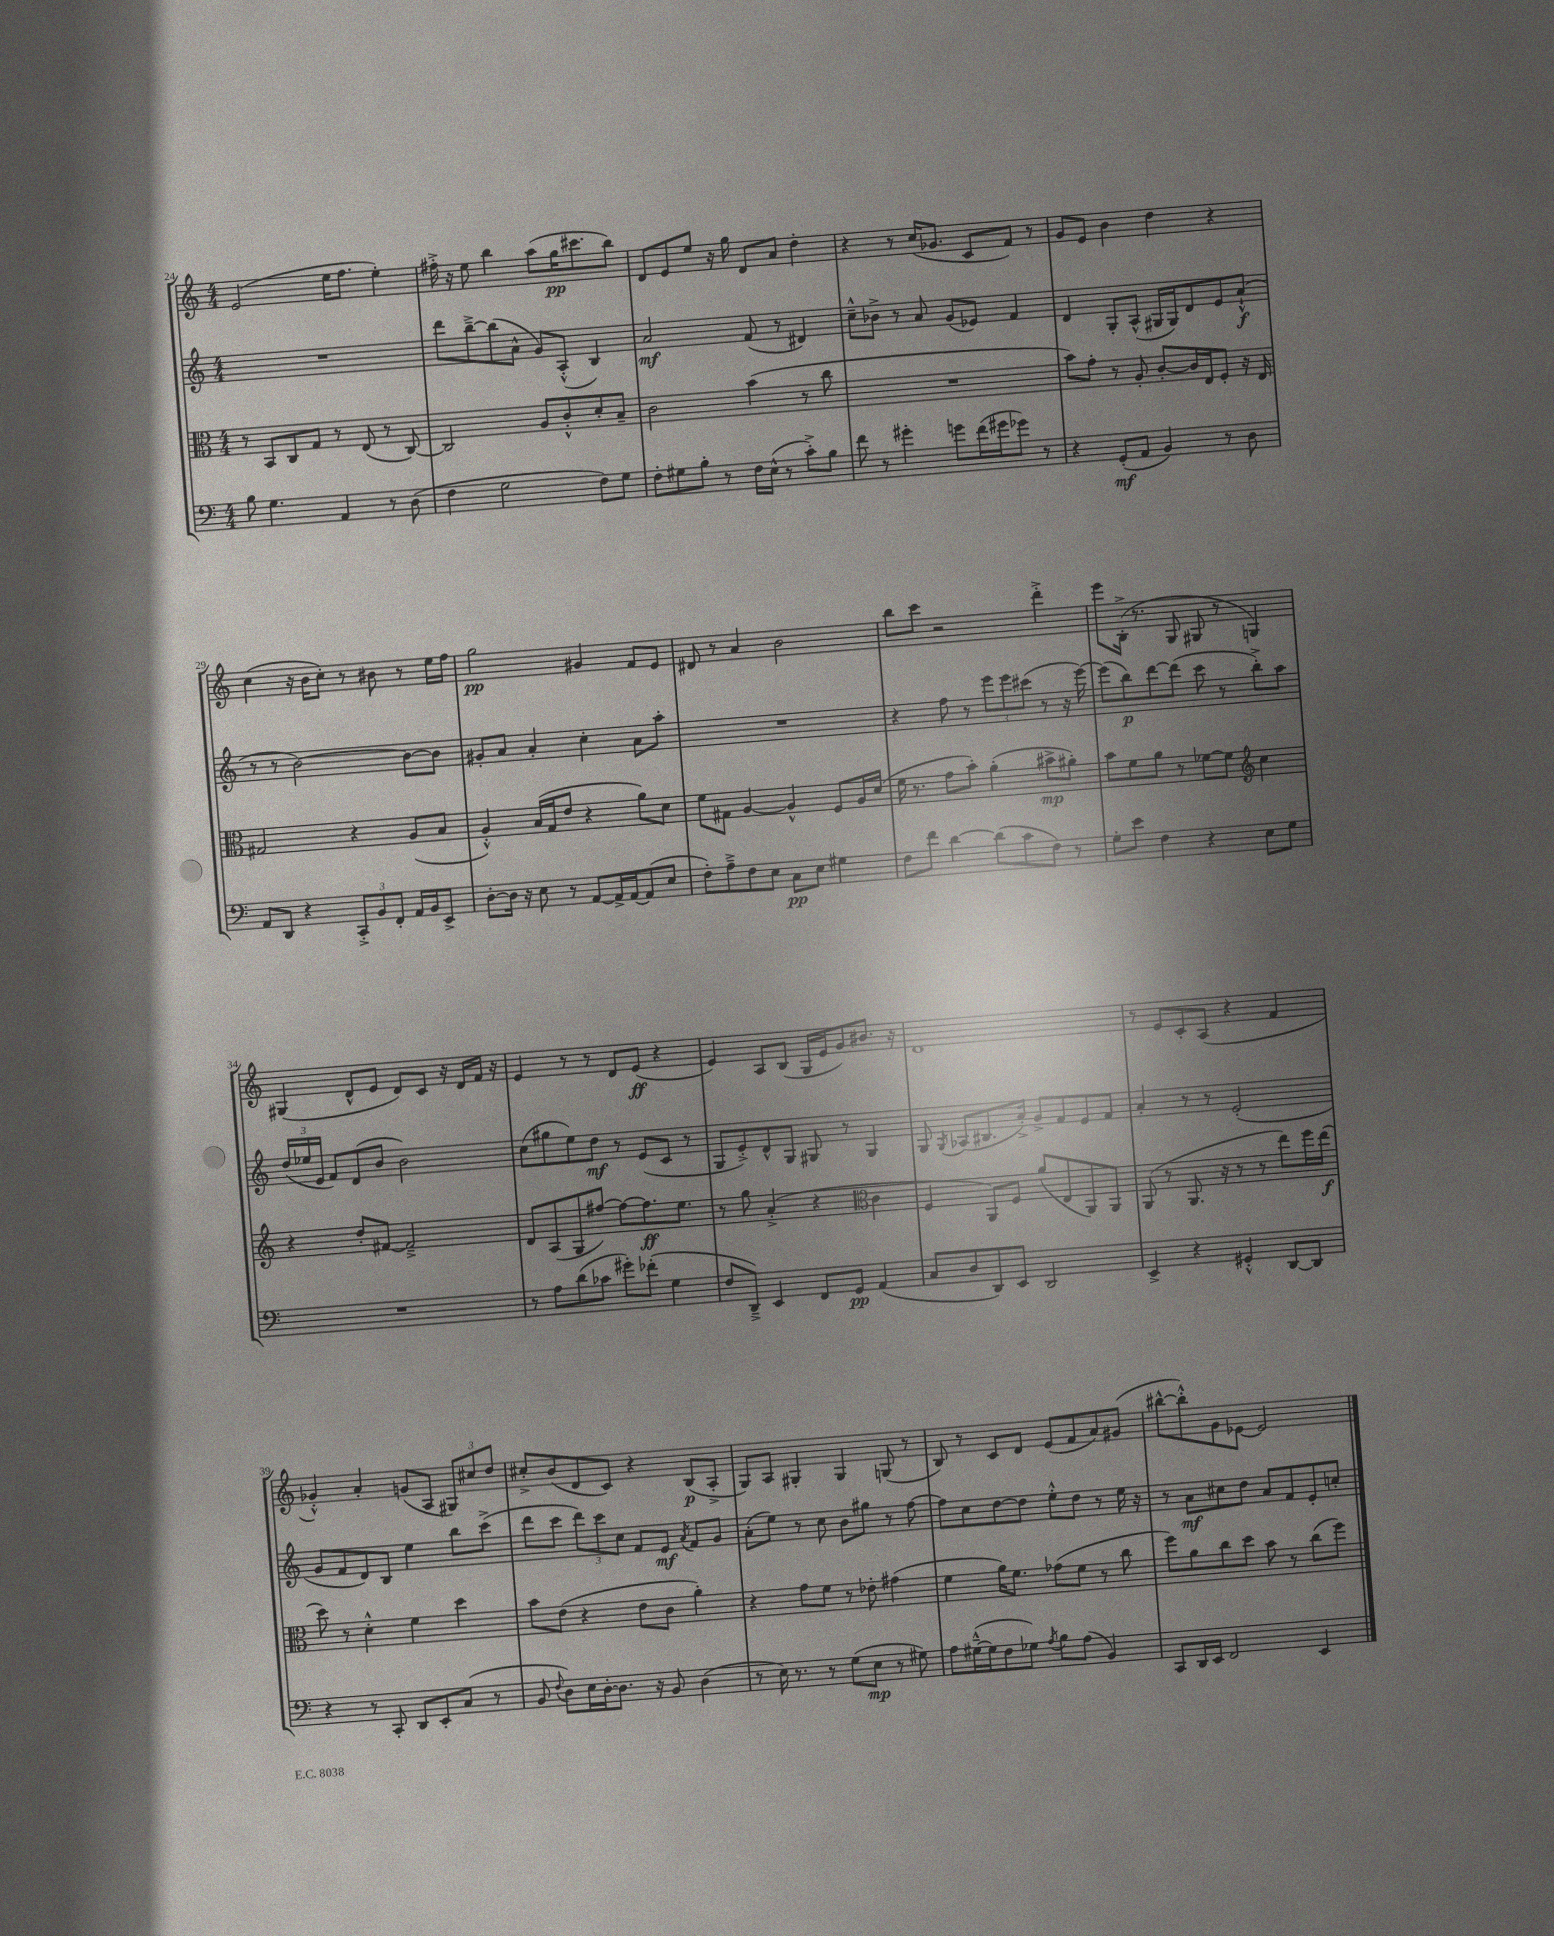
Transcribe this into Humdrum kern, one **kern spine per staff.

**kern	**kern	**kern	**kern
*staff4	*staff3	*staff2	*staff1
*clefF4	*clefC3	*clefG2	*clefG2
*k[]	*k[]	*k[]	*k[]
*M4/4	*M4/4	*M4/4	*M4/4
8B	8r	1r	(2e
4.G	8BB	.	.
.	8C	.	.
.	8G	.	.
4AA	8r	.	16ee
.	.	.	8.ff
.	(8E	.	.
8r	8r	.	4ee')
(8D	[8C)	.	.
=	=	=	=
4F	2C]	8ddd	16ff#'^
.	.	.	16r
.	.	[8bb~^	8ee
2G	.	(8bb]	4bb
.	.	8a^^	.
.	8A	8g)	(8aa
.	8c'^^	(8A'^^	16gg
.	.	.	8.ccc#
8F)	8d'	4B)	.
8G	8B~	.	8bb)
=	=	=	=
8F'	2c	2a	8d
8G#	.	.	8e
8B'	.	.	8ee
8r	.	.	16r
.	.	.	16gg
16F	(4b	(8f	8d
(16E^^	.	.	.
8r	.	8r	8a
8c'^)	8r	4d#)	4dd'
8B	8cc	.	.
=	=	=	=
8f	1r	8cc~^^	4r
8r	.	8b-^	.
4g#'	.	8r	8r
.	.	8a	(16cc
.	.	.	8.g-
8g	.	(8g	.
(16f	.	8e-)	8c
16g#	.	.	.
8g-)	.	4f	8f)
8r	.	.	8r
=	=	=	=
4r	8b)	4d	8g
.	8g'	.	8e
(8GG'	8r	8G'	4b
8AA	8A'	(8A^^	.
4BB)	[8c'	16G#	4dd
.	.	16G#)	.
.	16c]	8d	.
.	16E	.	.
8r	8F'	8e	4r
8D	16r	(8a`^^	.
.	16E	.	.
=	=	=	=
8AA	2G#	8r	(4cc
8DD	.	8r	.
4r	.	[2b)	16r
.	.	.	16b
.	.	.	8cc')
12CC'^	4r	.	8r
12BB	.	.	.
.	.	.	8b#
12FF'	.	.	.
16AA	(8A	8b_	8r
16BB	.	.	.
8EE^	8B	8b]	16ee
.	.	.	16ff
=	=	=	=
[8D'	4A'^^)	8g#'	2gg
16D]	.	8a	.
16r	.	.	.
8E	(16B	4a'	.
.	16G	.	.
8r	8e	.	.
[8AA	4r	4cc'	4g#
16AA^]	.	.	.
[16AA	.	.	.
(8AA]	8a)	8a	8f
8E	8d	8aa'	8e
=	=	=	=
8F')	8f	1r	8d#
8A~^	8G#	.	8r
8F	[4A	.	4a
8E	.	.	.
8C	4A^^]	.	2b
8E	.	.	.
4G#	8F	.	.
.	16A	.	.
.	(16d	.	.
=	=	=	=
8F	16f	4r	8bb
.	8.r	.	.
8f	.	.	8ccc
[4d	8g	8ff	2r
.	8b')	8r	.
(8d]	(4a'	12eee	.
.	.	12eee	.
8c	.	.	.
.	.	(12ccc#	.
8F)	8b#^	8r	4ddd'^
8r	8a#')	16r	.
.	.	[16eee)	.
=	=	=	=
8G'	8b	(8eee]	8eee
8e	8f	8bb)	(16B'^
.	.	.	8.r
4F	8a	[8ddd	.
.	8r	(8ddd]	8G
4r	[8f-	8ccc	8G#
.	8f-]	8r	8r
*	*clefG2	*	*
8E	4cc	8bb'^)	4G)
8G	.	8aa	.
=	=	=	=
1r	4r	(24dd	(4G#
.	.	24ee-	.
.	.	24e	.
.	.	8f)	.
.	8dd'	(8d	8d^^
.	[8f#	8b	8e
.	2f#~^]	2b)	8d)
.	.	.	8c
.	.	.	16r
.	.	.	16d
.	.	.	16f
.	.	.	16r
=	=	=	=
8r	8d	(8cc	4e
8A	(8A	8gg#	.
(8d	8G	8ee)	8r
8c-	[8ff#)	8dd	8r
8g#')	8ff#_	8r	8d
(8f-'	8.ff#]	(8e	(8e
4G	.	8c	4r
.	8.ee	.	.
.	.	8r	.
=	=	=	=
8F	8r	8G	4e)
8DD~^)	8gg	8e'^)	.
4EE	(4a'^	8d^^	8A
.	.	8G	(8B
8FF	4r	8G#	16G
.	.	.	16e
8GG	.	8r	8g)
*	*clefC3	*	*
(4AA	4c	4G#	8.b#
.	.	.	16r
=	=	=	=
8C	4F	8G	1d
.	.	8qG	.
8D	.	(8A-	.
8DD)	8AA)	8.B#	.
8EE	8F	.	.
.	.	16a'^)	.
2DD	(8a	8g^	.
.	8E	8f	.
.	8AA)	8e	.
.	8AA	8f	.
=	=	=	=
4EE^	(8AA	4a'	8r
.	8r	.	8e
4r	8.AA	8r	8c'
.	.	8r	(8A
.	16r	.	.
4GG#'^^	8r	(2e'	4r
.	8r	.	.
[8DD	8ee)	.	4f
8DD]	16ff	.	.
.	(16ee	.	.
=	=	=	=
4r	8dd)	8g	4g-'^^)
.	8r	8f	.
8r	4d'^^	8d)	4a'
8CC'	.	8B	.
8DD	4f	4ee	(8g
8EE'	.	.	8A
(8C	4dd	8bb	12G#)
.	.	.	12cc#
8r	.	(8ccc^	.
.	.	.	12dd
=	=	=	=
8BB	8b	8ddd	8cc#'^
8qqF	.	.	.
8D)	(8e	8ccc	(8b
16E	4r	12ddd)	8d
[16D'	.	.	.
.	.	12ccc	.
8.D]	.	.	8c)
.	.	12cc	.
.	8e	8f	4r
16r	.	.	.
8BB	8c	8e	.
.	.	8qa	.
(4D	4a')	8f	(8B
.	.	8g	8A'^
=	=	=	=
8r	4r	(8a'	8G)
16E)	.	8ee)	8A
8.r	.	.	.
.	8g	8r	4G#'
8r	8f	8cc	.
(8G	8r	8b	4G#
8E	8e-'	8gg#	.
8r	(4g#	8r	(8G
8G#)	.	[8ff	8r
=	=	=	=
8A	4f	8ff]	8B)
([16G#~^^	.	8cc	8r
16G#]	.	.	.
8F	16a)	[8dd	8c
.	8.f	.	.
8G-)	.	8dd]	8d
8qA	.	.	.
8B	(8g-	8ee'^^	(8e
(8A	8f	8dd	8f
4BB)	8r	8r	8a)
.	8cc	16ee	(8g#
.	.	16r	.
=	=	=	=
8CC	8ff)	8r	[8bb#^^
16DD	8a	8a	8bb#'^^])
16EE	.	.	.
2FF	8cc	8cc#	8g
.	8dd	8dd	[8e-
.	8b	8a	2e-]
.	8r	8f	.
4EE	(8cc	8e'	.
.	8ff)	8cc'	.
==	==	==	==
*-	*-	*-	*-
